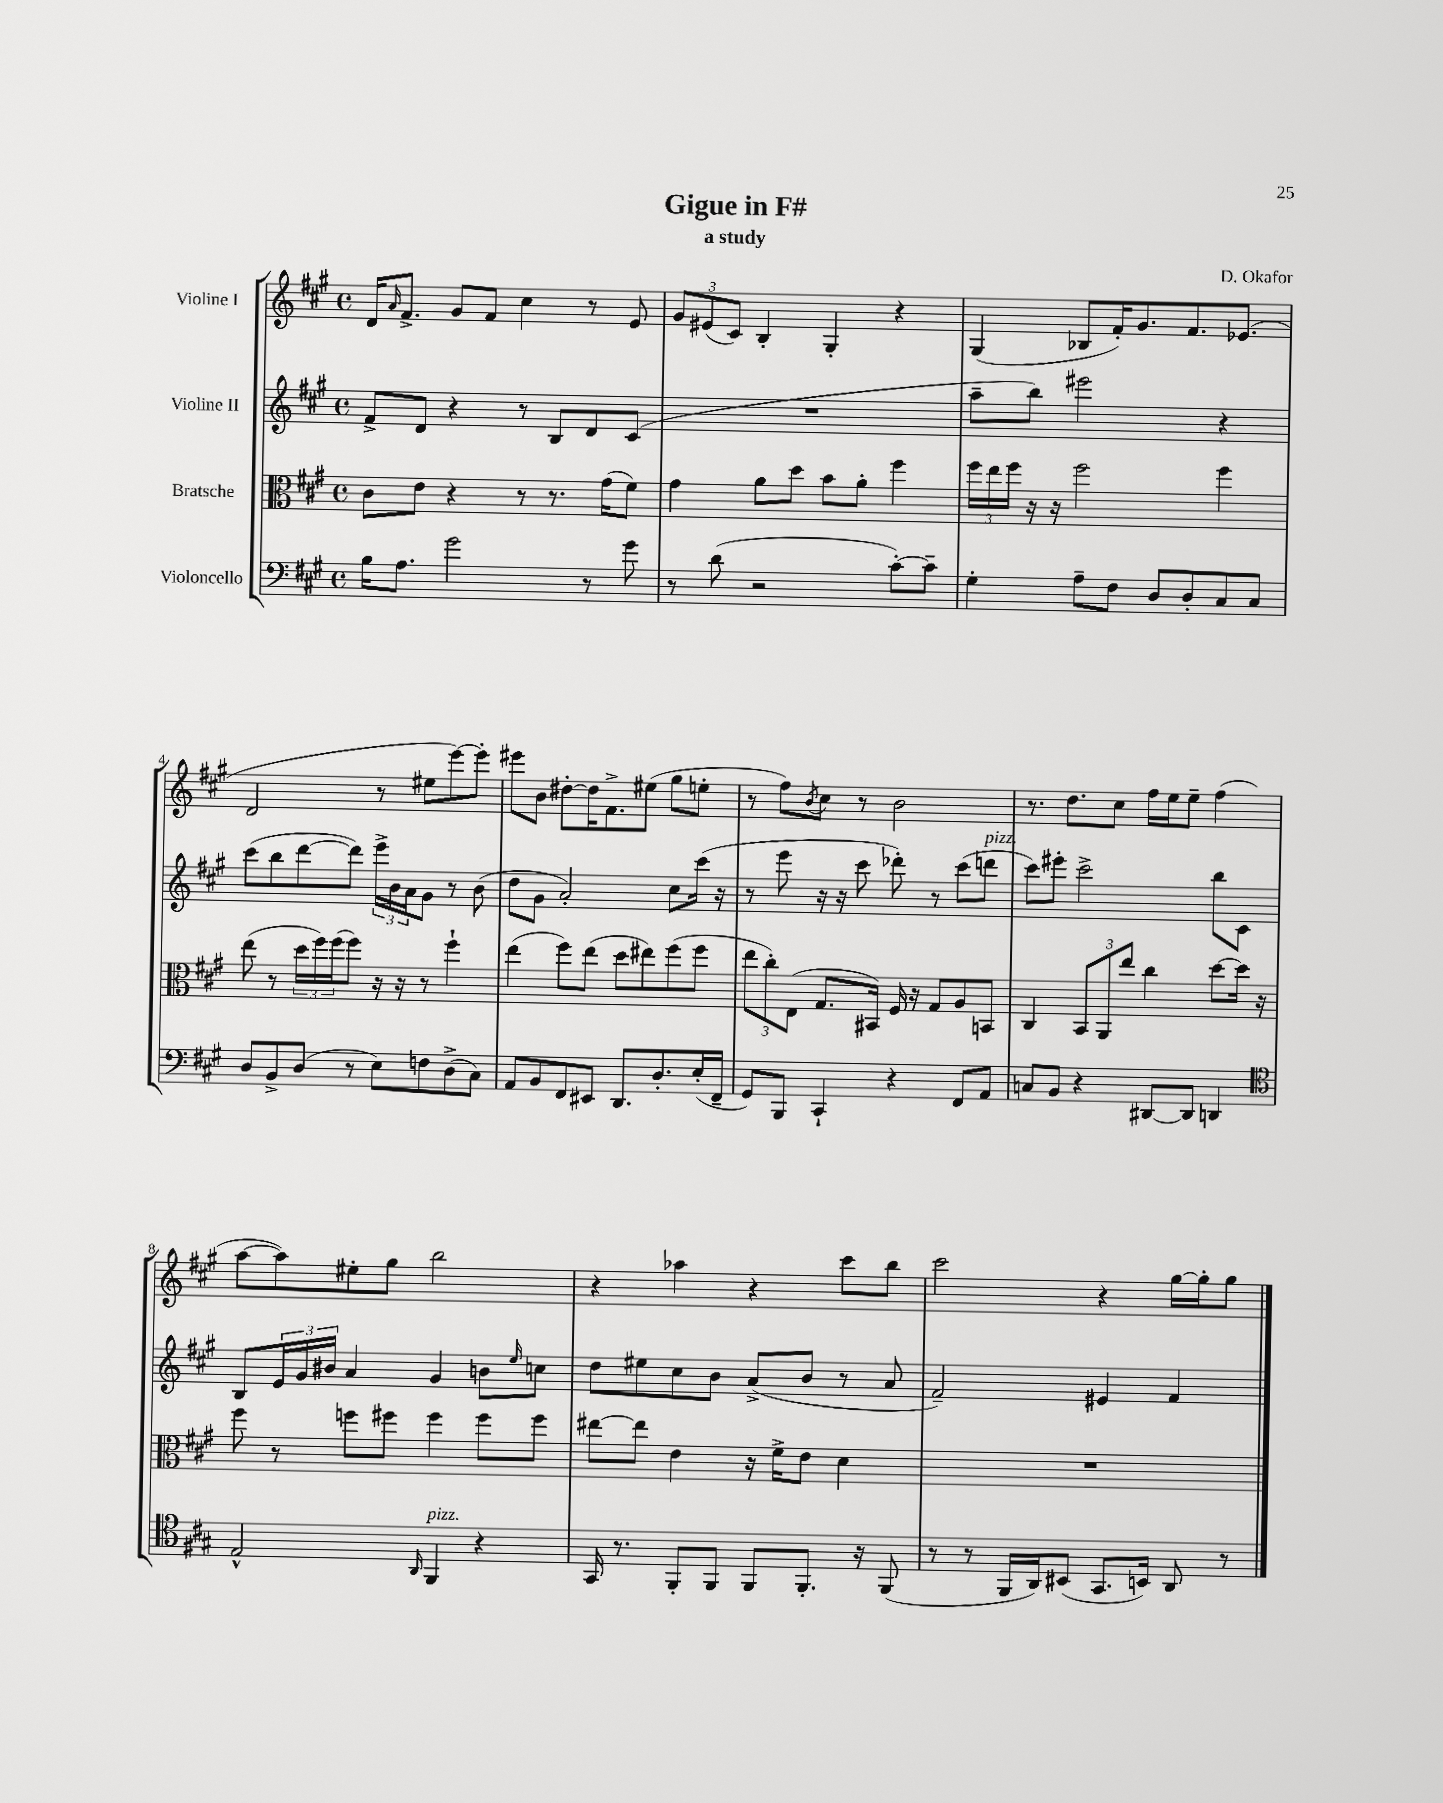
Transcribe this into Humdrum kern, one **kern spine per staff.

**kern	**kern	**kern	**kern
*staff4	*staff3	*staff2	*staff1
*clefF4	*clefC3	*clefG2	*clefG2
*k[f#c#g#]	*k[f#c#g#]	*k[f#c#g#]	*k[f#c#g#]
*M4/4	*M4/4	*M4/4	*M4/4
*met(c)	*met(c)	*met(c)	*met(c)
16B\LK	8c#\L	8f#^/L	16d/LK
.	.	.	16qqa/
8.A\J	.	.	8.f#^/J
.	8e\J	8d/J	.
2g#\	4r	4r	8g#/L
.	.	.	8f#/J
.	8r	8r	4cc#\
.	8.r	8B/L	.
8r	.	8d/	8r
.	(16g#\LK	.	.
8g#\	8f#\J)	(8c#/J	8e/
=	=	=	=
8r	4g#\	1r	12g#/L
.	.	.	(12e#/
(8d\	.	.	.
.	.	.	12c#/J)
2r	8a\L	.	4B'/
.	8dd\J	.	.
.	8b\L	.	4G#'/
.	8a'\J	.	.
[8c#'\L)	4ff#\	.	4r
8c#~\]J	.	.	.
=	=	=	=
4G#'\	24ff#\LL	8aa~\L	(4G#/
.	24ee\	.	.
.	24ff#\JJ	.	.
.	16r	8bb\J)	.
.	16r	.	.
8A~\L	2ff#\	2eee#\	8B-/L
8F#\J	.	.	16f#'/K)
.	.	.	8.g#/
8D/L	.	.	.
8D'/	.	.	8.f#/
8C#/	4ff#\	4r	.
.	.	.	(8.e-/J
8C#/J	.	.	.
=	=	=	=
8D/L	(8ee\	(8ccc#\L	2d/
8BB^/	8r	8bb\	.
(8D/J	24dd\LL	[8ddd\	.
.	24ff#\)	.	.
.	(24ff#\J	.	.
8r	8ff#\J)	8ddd\]J)	.
8E\L)	16r	24eee^\LL	8r
.	.	24b\	.
.	16r	.	.
.	.	24a\J	.
8F\	8r	8g#\J	8ee#\L
(8D^\	4ff#`\	8r	[8eee\)
8C#\J)	.	(8b\	8eee'\]J
=	=	=	=
8AA/L	(4ee\	8dd\L	8eee#\L
8BB/	.	8g#\J	8b\J
8FF#/	8ff#\L)	2a'/)	[8dd#'\L
8EE#/J	(8ee\J	.	16dd#\]K
.	.	.	8.f#^\
8.DD/L	8dd\L	.	.
.	8ee#\)	.	(8ee#\J
8.D'/	.	.	.
.	(8ff#\	8cc#\L	8gg#\L
(16E'/L	8ff#\J	(16ccc#\Jk	8ee'\J
16FF#~/JJ	.	16r	.
=	=	=	=
8GG#/L)	12ee\L	8r	8r
.	12cc#'\)	.	.
8BBB/J	.	8eee\	8ff#\L)
.	(12E\J	.	.
.	.	.	8qb/
4CC#`/	8.G#/L	16r	8cc#\J
.	.	16r	.
.	.	8ccc#\	8r
.	16BB#/Jk)	.	.
4r	16F#/	8ddd-'\)	2b\
.	16r	.	.
.	8G#/L	8r	.
8FF#/L	8A/	(8ccc#\L	.
8AA/J	8BB/J	8ddd\J	.
=	=	=	=
8C/L	4C#/	8ccc#\L)	8.r
8BB/J	.	8eee#'\J	.
.	.	.	8.dd\L
4r	12BB/L	2ccc#^\	.
.	12AA/	.	.
.	.	.	8cc#\J
.	12ee/J	.	.
[8DD#/L	4cc#\	.	16ff#\LL
.	.	.	16ee\J
8DD#/]J	.	.	8ee~\J
4DD/	[8dd\L	8bb\L	(4ff#\
.	16dd\]Jk	8c#\J	.
.	16r	.	.
=	=	=	=
*clefC4	*	*	*
2E^^/	8ff#\	8B/L	[8aa\L
.	8r	24e/L	8aa\])
.	.	24g#/	.
.	.	24b#/JJ	.
.	8ff\L	4a/	8ee#'\
.	8ff#\J	.	8gg#\J
16qqAA/	.	.	.
4FF#/	4ff#\	4g#/	2bb\
4r	8ff#\L	8b\L	.
.	.	16qqee/	.
.	8ff#\J	8cc\J	.
=	=	=	=
16GG#/	[8ee#\L	8dd\L	4r
8.r	.	.	.
.	8ee#\]J	8ee#\	.
8FF#'/L	4e\	8cc#\	4aa-\
8FF#/J	.	8b\J	.
8FF#/L	16r	(8a^/L	4r
.	16f#^\LK	.	.
8.FF#'/J	8e\J	8b/J	.
.	4d\	8r	8ccc#\L
16r	.	.	.
(8FF#/	.	8a/	8bb\J
=	=	=	=
8r	1r	2f#~/)	2ccc#\
8r	.	.	.
16FF#/LL	.	.	.
16AA/J)	.	.	.
(8BB#/J	.	.	.
8.GG#/L	.	4e#/	4r
16BB/Jk)	.	.	.
8AA/	.	4f#/	[16gg#\LL
.	.	.	16gg#'\]J
8r	.	.	8gg#\J
==	==	==	==
*-	*-	*-	*-
